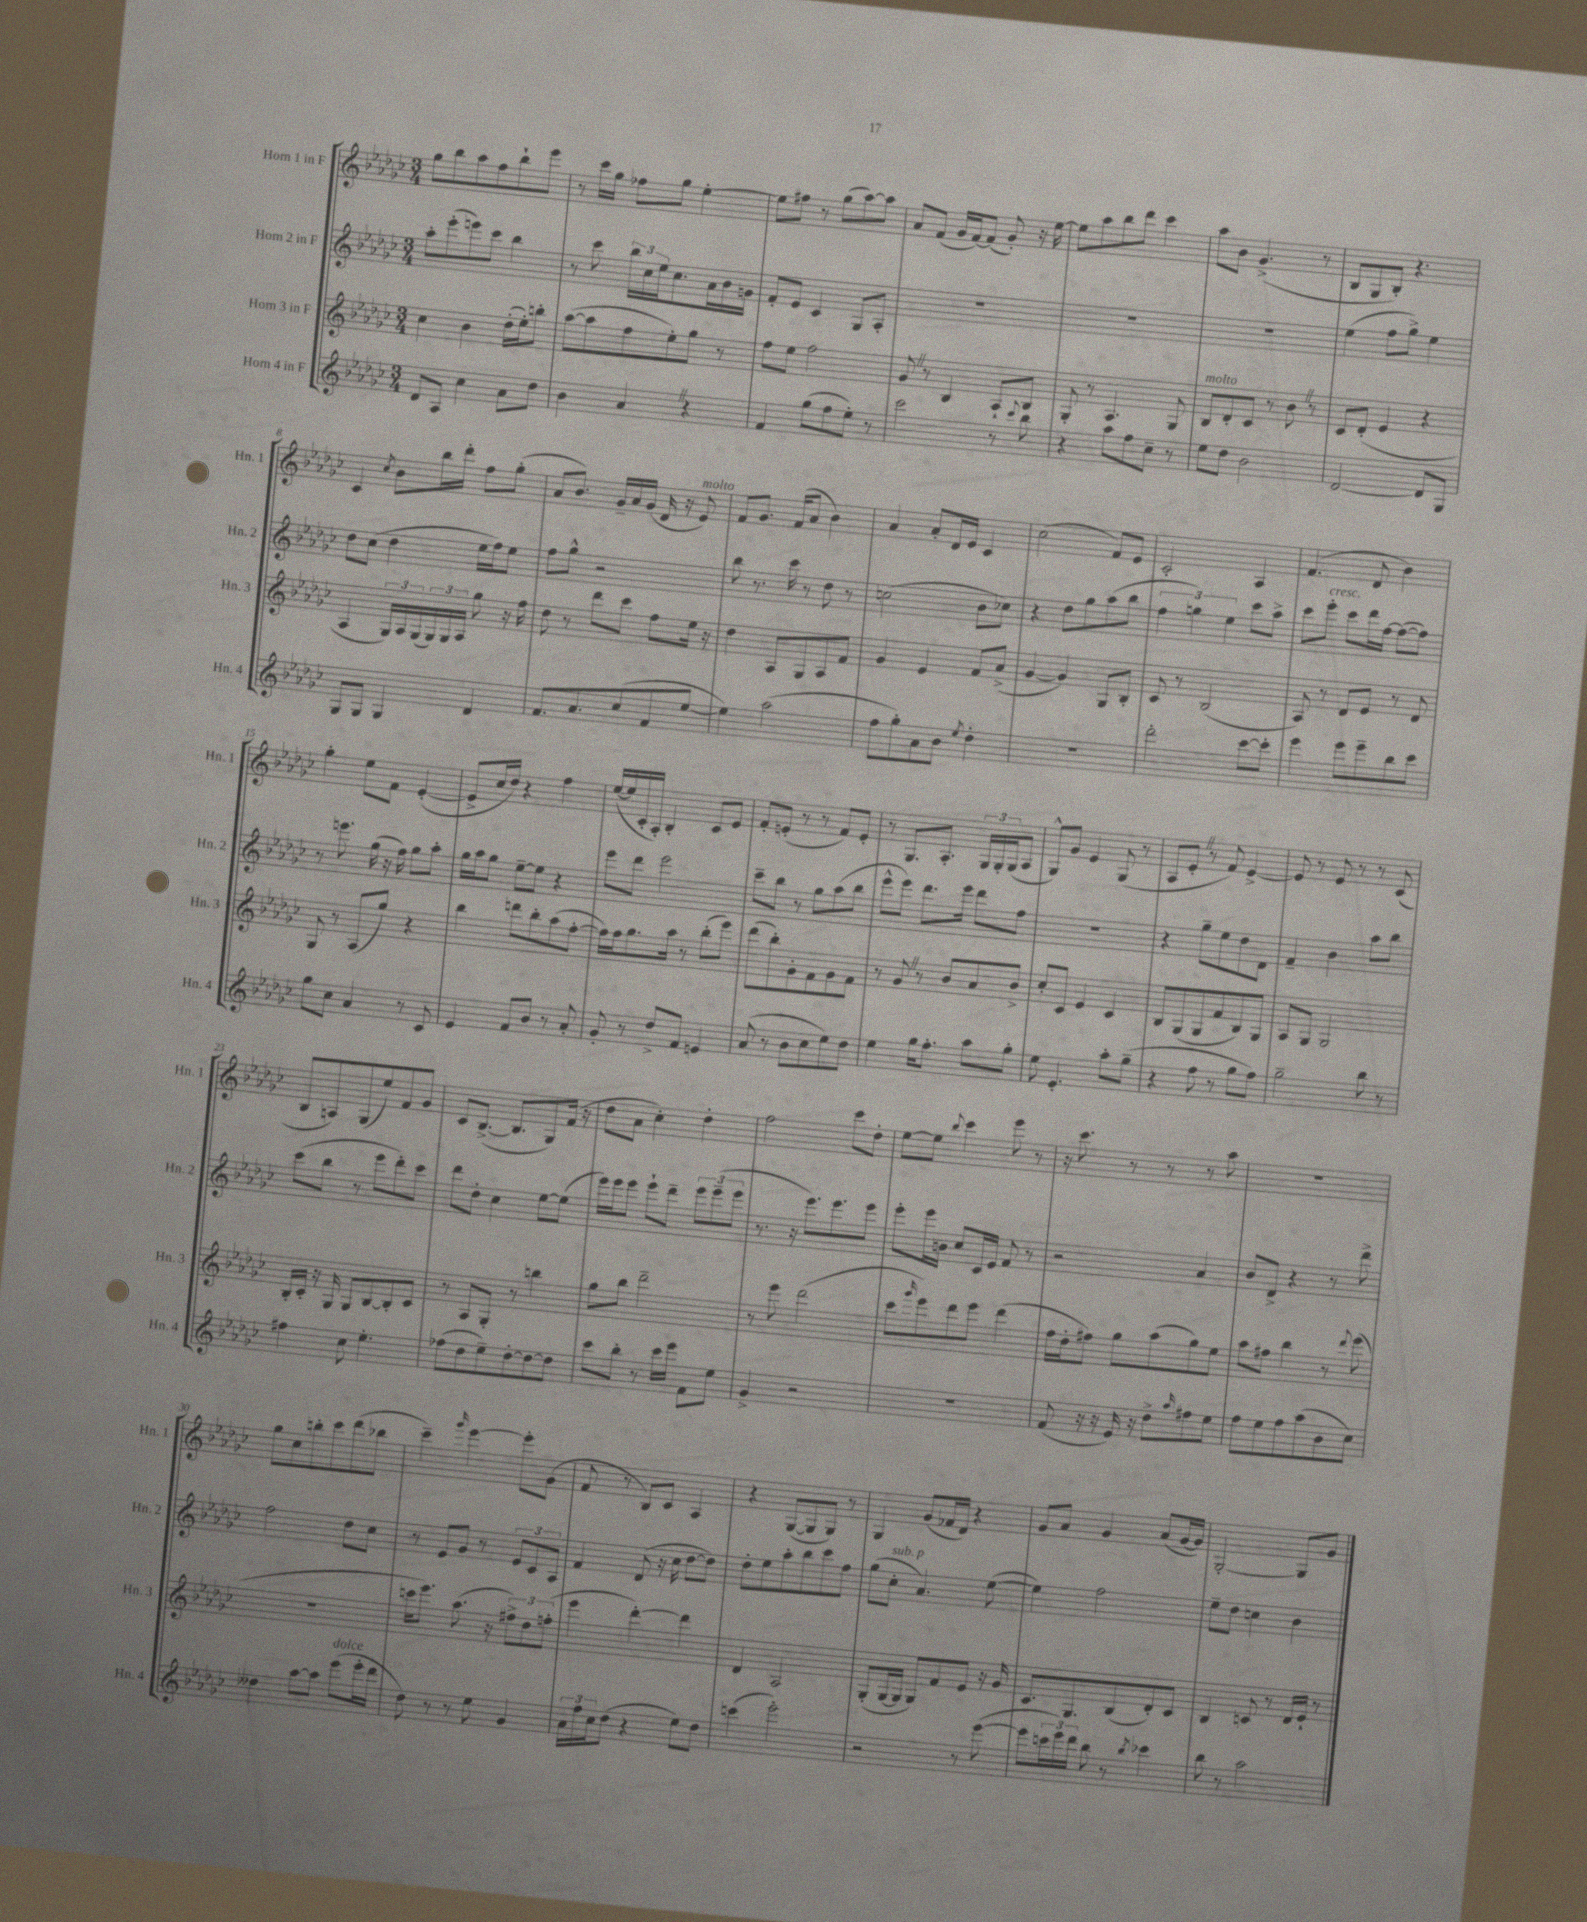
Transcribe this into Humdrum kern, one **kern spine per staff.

**kern	**kern	**kern	**kern
*part4	*part3	*part2	*part1
*staff4	*staff3	*staff2	*staff1
*I"Horn 4 in F	*I"Horn 3 in F	*I"Horn 2 in F	*I"Horn 1 in F
*I'Hn. 4	*I'Hn. 3	*I'Hn. 2	*I'Hn. 1
*clefG2	*clefG2	*clefG2	*clefG2
*k[b-e-a-d-g-c-]	*k[b-e-a-d-g-c-]	*k[b-e-a-d-g-c-]	*k[b-e-a-d-g-c-]
*M3/4	*M3/4	*M3/4	*M3/4
=1	=1	=1	=1
8d-/L	4cc-\	8aa-'\L	8gg-\L
8A-/J	.	(8eee-'\	8bb-\
4cc-\	4b-\	8eeen\)	8aa-\
.	.	8ccc-\J	8ff\
8a-\L	(16dd-'\LL	4bb-\	8bb-`\
.	16ee-'\J)	.	.
8dd-\J	8bbn'\J	.	8eee-\J
=2	=2	=2	=2
4b-\	([8aa-\L	8r	8r
.	8aa-\]	8ccc-\	16ccc-\LL
.	.	.	16gg-\JJ
4a-Z/	8ff\	24bb-\LL	8ff-X\L
.	.	24cc-\	.
.	.	24ee-\J	.
.	8ee-'\)	8.cc-\	8gg-\J
4r	8gg-\J	.	[4ee-'\
.	.	16a-\L	.
.	8r	16b-\	.
.	.	16gn\JJ	.
=3	=3	=3	=3
4f/	8ff\L	8f'/L	8ee-\L]
.	8ee-\J	8e-/J	8ff#X\J
(8gg-\L	2ff\	4c-/	8r
8ff\	.	.	(8gg-\L
8ee-'\J)	.	8G-/L	[8aa-\)
8r	.	8A-'/J	8aa-\J]
=4	=4	=4	=4
2ccc-\	8g-Z/	2.r	8a-/L
.	8r	.	(8f/J
.	4B-/	.	16g-/LL
.	.	.	[16f/J)
.	.	.	(8f/J]
8r	8A-`/L	.	8g-'/)
8qqccc-/	.	.	.
8bb-\	8B-/J	.	16r
.	.	.	[16ee-\
=5	=5	=5	=5
4r	8G-'/	2.r	8ee-\L]
.	8r	.	8aa-\
8aa-\L	4.A-/	.	8bb-\
8ff\	.	.	8ddd-\J
8cc-~\J	.	.	4ccc-\
8r	8G-/	.	.
=6	=6	=6	=6
!	!LO:TX:a:i:t=molto	!	!
8ee-\L	8B-/L	2.r	8aa-\L
8dd-\J	8d-'/	.	8b-\J
2b-\	8c-/J	.	(4.g-^/
.	8r	.	.
.	8b-Z\	.	.
.	8r	.	8r
=7	=7	=7	=7
[2d-/	8c-/L	(4ee-\	8B-/L
.	(8d-'/J	.	8G-/
.	4e-/	8ff\L	8B-'/J)
.	.	8gg-^\J)	4.r
8d-/L]	4r	4ee-\	.
8G-/J	.	.	.
!!LO:LB:g=z
=8	=8	=8	=8
8G-/L	4A-/	8dd-\L	4c-/
8G-/J	.	(8cc-\J	.
.	.	.	8qcc-/
4G-/	24G-/LL)	4dd-\	8b-\L
.	24A-/	.	.
.	(24G-/	.	.
.	24G-/)	.	16bb-\L
.	24G-/	.	.
.	.	.	16ddd-'\JJ
.	24A-/JJ	.	.
4d-/	8gg-\	16ee-\LL	8ff\L
.	.	16ff\J)	.
.	16r	8ee-\J	(8gg-'\J
.	16ff\	.	.
=9	=9	=9	=9
8.f/L	8dd-\	8ff\L	8a-/L
.	8r	8gg-^^\J	8.b-/J)
8.a-/	.	.	.
.	8ddd-\L	2r	.
.	.	.	16g-~/LL
(8cc-/	8ccc-\J	.	16a-/
.	.	.	(16g-/JJ
8f/	8ff\L	.	16d-/
.	.	.	16r
!	!	!	!LO:TX:a:i:t=molto
[8ee-/J	16ee-\Jk	.	8e-/)
.	16r	.	.
=10	=10	=10	=10
4ee-\])	4dd-\	8bb-\	8f/L
.	.	8.r	8.g-/J
(2aa-\	8A-/L	.	.
.	.	16ccc-\	(16f/KL
.	8G-/	8r	8a-/J
.	8A-/	8dd-\	4b-\)
.	8f/J	8r	.
=11	=11	=11	=11
8ff\L	4g-/	(2ccn\	4a-/
8gg-'\)	.	.	.
8a-\	4e-/	.	8a-'/L
8b-\J	.	.	16d-/L
.	.	.	16e-/JJ
8qee-/	.	.	.
4dd-'\	8f/L	8b-\L	4c-/
.	(8a-^/J	8cc-X\J)	.
=12	=12	=12	=12
2.r	[4g-/	4r	(2cc-\
.	4g-/])	8dd-\L	.
.	.	8gg-\	.
.	8G-/L	(8aa-\	8f/L)
.	8B-'/J	8bb-\J	8e-/J
=13	=13	=13	=13
2ddd-'\	8c-/	6ff\	2c-'/
.	8r	.	.
.	.	6ggn\)	.
.	(2B-/	.	.
.	.	6ee-\	.
[8ccc-\L	.	8ccc-\L	4A-/
8ccc-'\J]	.	8aa-^\J	.
=14	=14	=14	=14
4eee-\	8A-/)	8ccc-\L	(4.f/
!	!	!LO:TX:a:i:t=cresc.	!
.	8r	8eee-'\J	.
8eee-\L	8d-/L	8ccc-\L	.
8eee-~\	8e-/J	16ddd-\L	8d-/
.	.	[16ff\JJ	.
8bb-\	8r	(8ff\L_	4b-\)
8ccc-\J	8d-/	8ff\J])	.
!!LO:LB:g=z
=15	=15	=15	=15
8gg-\L	8G-/	8r	4gg-'\
8cc-\J	8r	8.eeen\	.
4a-/	(8A-/L	.	8ee-\L
.	.	(16gg-\	.
.	8gg-/J)	16r	8f\J
.	.	16ff\)	.
8r	4r	8gg-\L	([4e-'/
8c-/	.	8aa-'\J	.
=16	=16	=16	=16
4e-/	4bb-\	16gg-\LL	8e-^/L]
.	.	16aa-\J	.
.	.	8gg-\J	16cc-/L
.	.	.	16dd-/JJ)
8f/L	8dddn\L	[8ee-~\L	4r
8b-/J	8bb-'\	8ee-\J]	.
8r	(8aa-\	4r	4ff\
8a-'/	[8ff'\J	.	.
=17	=17	=17	=17
8g-'/	16ff\LL])	8eee-\L	([16ee-/LL
.	16ff\J	.	16ee-/]
8r	8.gg-\	8ddd-\J	16c-'/
.	.	.	16A-'/JJ)
8dd-^/L	.	2eee-\	4B-'/
.	16aa-\Jk	.	.
8f/J	8r	.	.
4en/	(8bb-'\L	.	8c-/L
.	8eee-\J)	.	8e-/J
=18	=18	=18	=18
(8a-/	(8ddd-\L	8ccc-~\L	8f'/L
8r	8bb-'\)	8bb-\J	(8en'/J
8b-\L	8g-'\	8r	8r
8cc-\	8f\	8gg-\L	8r
8ee-\)	8g-\	(8aa-\	8f/L)
8dd-\J	8f\J	8bb-\J	8e'/J
=19	=19	=19	=19
4ee-\	8r	8eee-^^\L	8r
.	8g-Z/	8eee-\J)	8.G-/L
16gg-\KL	8r	8.ddd-\L	.
8.ff'\J	.	.	8.A-'/J
.	8b-/L	.	.
.	.	16eee-\Jk	.
8aa-\L	8a-/	8ddd-\L	24G-/LL
.	.	.	24G-'/
.	.	.	(24G-/J
8gg-'\J	8b-^/J	8ff\J	8A-/J
=20	=20	=20	=20
8ee-\	8cc-'/L	2.r	8G-^^/L)
4.e-'/	8c-/J	.	8g-/J
.	4e-/	.	4e-/
8aa-'\L	4c-/	.	(8G-/
(8gg-~\J	.	.	8r
=21	=21	=21	=21
4r	8B-/L	4r	8A-/L
.	(8G-/	.	8e-'Z/J
8ff\	8G-/	8gg-~\L	8r
8r	8f/	8ee-\	8f/)
8gg-\L	8B-/)	8dd-\	[4e-^/
8ff\J)	8G-/J	8d-\J	.
=22	=22	=22	=22
2gg-~\	8A-/L	4f~/	8e-/]
.	8G-/J	.	8r
.	2G-/	4b-\	8e-/
.	.	.	8r
8bb-\	.	8aa-\L	8r
8r	.	8bb-\J	(8c-/
!!LO:LB:g=z
=23	=23	=23	=23
4ff#X\	16B-'/LL	(8ccc-\L	8B-/L
.	16c-'/JJ	.	.
.	16r	8bb-\J	8An/)
.	16G-/	.	.
8cc-\	8G-/L	8r	(8G-/
4.ee-'\	[8B-/	8eee-\L	8ee-/)
.	8B-'/]	8ddd-'\)	8f/
.	8c-/J	8ccc-\J	8g-/J
=24	=24	=24	=24
(8ff-X\L	8r	8ddd-\L	8c-/L
8dd-\	8A-/L	8dd-'\J	([8.B-^/J
8ee-~\)	8G-'/J	4cc-\	.
.	.	.	8.B-/L]
[8dd-'\	8r	.	.
8dd-\_	4bbn\	[8ee-\L	8G-/)
8dd-\J]	.	(8ee-\J]	(16f/Jk
.	.	.	16r
=25	=25	=25	=25
8ccc-\L	8gg-\L	16eee-\LL)	8dd-\L
.	.	16eee-\J	.
8bb-'\J	8bb-\J	8eee-\J	8a-\J
8r	2ddd-~\	8eee-`\L	4cc-'\)
16ccc-\LL	.	8ddd-~\J	.
16eee-\JJ	.	.	.
8f\L	.	12eee-\L	4dd-'\
.	.	(12eee-~\	.
8ee-\J	.	.	.
.	.	12eee-\J	.
=26	=26	=26	=26
4g-^/	8r	8.r	2ff\
.	8eee-\	.	.
.	.	16r	.
2r	(2ddd-\	8.eee-\L)	.
.	.	8.eee-\	.
.	.	.	8ccc-\L
.	.	8eee-\J	8dd-'\J
=27	=27	=27	=27
2.r	8ccc-\L	8eee-'\L	[8ee-\L
.	16qqggg-/	.	.
.	8eee-\)	16eee-\L	8ee-\J]
.	.	16bn\JJ	.
.	.	.	8qqbb-/
.	8ddd-\	8cc-/L	4ccc-\
.	8eee-\J	16c-/L	.
.	.	16e-/JJ	.
.	(4ddd-\	8f/	8eee-\
.	.	8r	8r
=28	=28	=28	=28
(8f/	16ff\LL	2r	16r
.	16dd-'\J	.	8.ccc-\
16r	8ff#X\J)	.	.
16r	.	.	.
16e-/)	8gg-\L	.	8r
16r	.	.	.
8dd-^\L	(8aa-\	.	8r
16qqaa-/	.	.	.
8ff#X\	8gg-\)	4a-/	8r
8ee-\J	8ee-\J	.	8aa-\
=29	=29	=29	=29
8ff\L	8aa-\L	8b-/L	2.r
8ee-\	8ff#X\J	8d-^/J	.
8ff\	4bb-\	4r	.
(8aa-\	.	.	.
8b-\	8r	8r	.
.	8qqddd-/	.	.
8cc-\J)	(8eee-\	8ddd-^\	.
!!LO:LB:g=z
=30	=30	=30	=30
4dd--X\	2.r	2ff\	8gg-\L
.	.	.	8cc-\
[8aa-\L	.	.	8bbn'\
8aa-\J]	.	.	8ccc-\
!LO:TX:a:i:t=dolce	!	!	!
(8eee-\L	.	8dd-\L	(8ddd-\
16eee-'\L	.	8cc-\J	8bb-X\J
16ddd-\JJ	.	.	.
=31	=31	=31	=31
8dd-\)	16cccn\KL	8r	4ccc-~\)
.	8.eee-\J)	.	.
8r	.	8e-/L	.
.	.	.	16qqggg-/
8r	(8.aa-\	8g-/J	[4eee-\
8ee-\	.	8r	.
.	16r	.	.
4g-/	12ff#X^\L)	12e-/L	8eee-'\L]
.	12dd-\	12c-/	.
.	.	.	(8g-\J
.	(12ffn'\J	12A-/J	.
=32	=32	=32	=32
24a-\LL	4eee-\	4f/	8f/
24ff\	.	.	.
24cc-\J	.	.	.
(8dd-\J	.	.	8r
4r	[4ddd-'\)	(8d-/	8B-/L)
.	.	16r	8c-/J
.	.	16cc-\	.
8ee-\L)	4ddd-\]	[8dd-\L	4A-/
8dd-\J	.	8dd-\J])	.
=33	=33	=33	=33
(4cccn\	4d-/	8dd-'\L	4r
.	.	8ee-\	.
2eee-'\)	2A-/	8aa-'\	([8G-/L
.	.	8bb-\	8G-/]
.	.	8ccc-\	8G-/J)
.	.	8ff\J	8r
=34	=34	=34	=34
2r	(8G-'/L	(8gg-\L	4G-/
!	!	!LO:TX:a:i:t=sub. p	!
.	[16G-/L	8cc-'\J	.
.	16G-/JJ]	.	.
.	8G-/L)	4.a-/)	(8g-/L
.	8f/	.	16f-X/L
.	.	.	16d-/JJ)
8r	8e-/J	.	4r
([8eee-\	16r	([8ee-\	.
.	16g-/	.	.
=35	=35	=35	=35
8eee-\L]	8.c-/L	4ee-\])	8g-/L
24cccn\L	.	.	8a-/J
24eee-\)	.	.	.
.	8.G-/	.	.
24ddd-\JJ	.	.	.
8bb-\	.	2ff\	4g-/
8r	(8B-/	.	.
8qbb-/	.	.	.
4ccc-X\	8d-'/)	.	(8a-/L
.	8c-/J	.	[16g-/L
.	.	.	16g-/JJ])
=36	=36	=36	=36
8bb-\	4B-/	8ee-~\L	[2G-'/
8r	.	8dd-\J	.
2aa-\	8cn/	4ccn\	.
.	8r	.	.
.	16d-/LL	4b-\	8G-/L]
.	16e-`/JJ	.	.
.	8r	.	8g-/J
==	==	==	==
*-	*-	*-	*-
